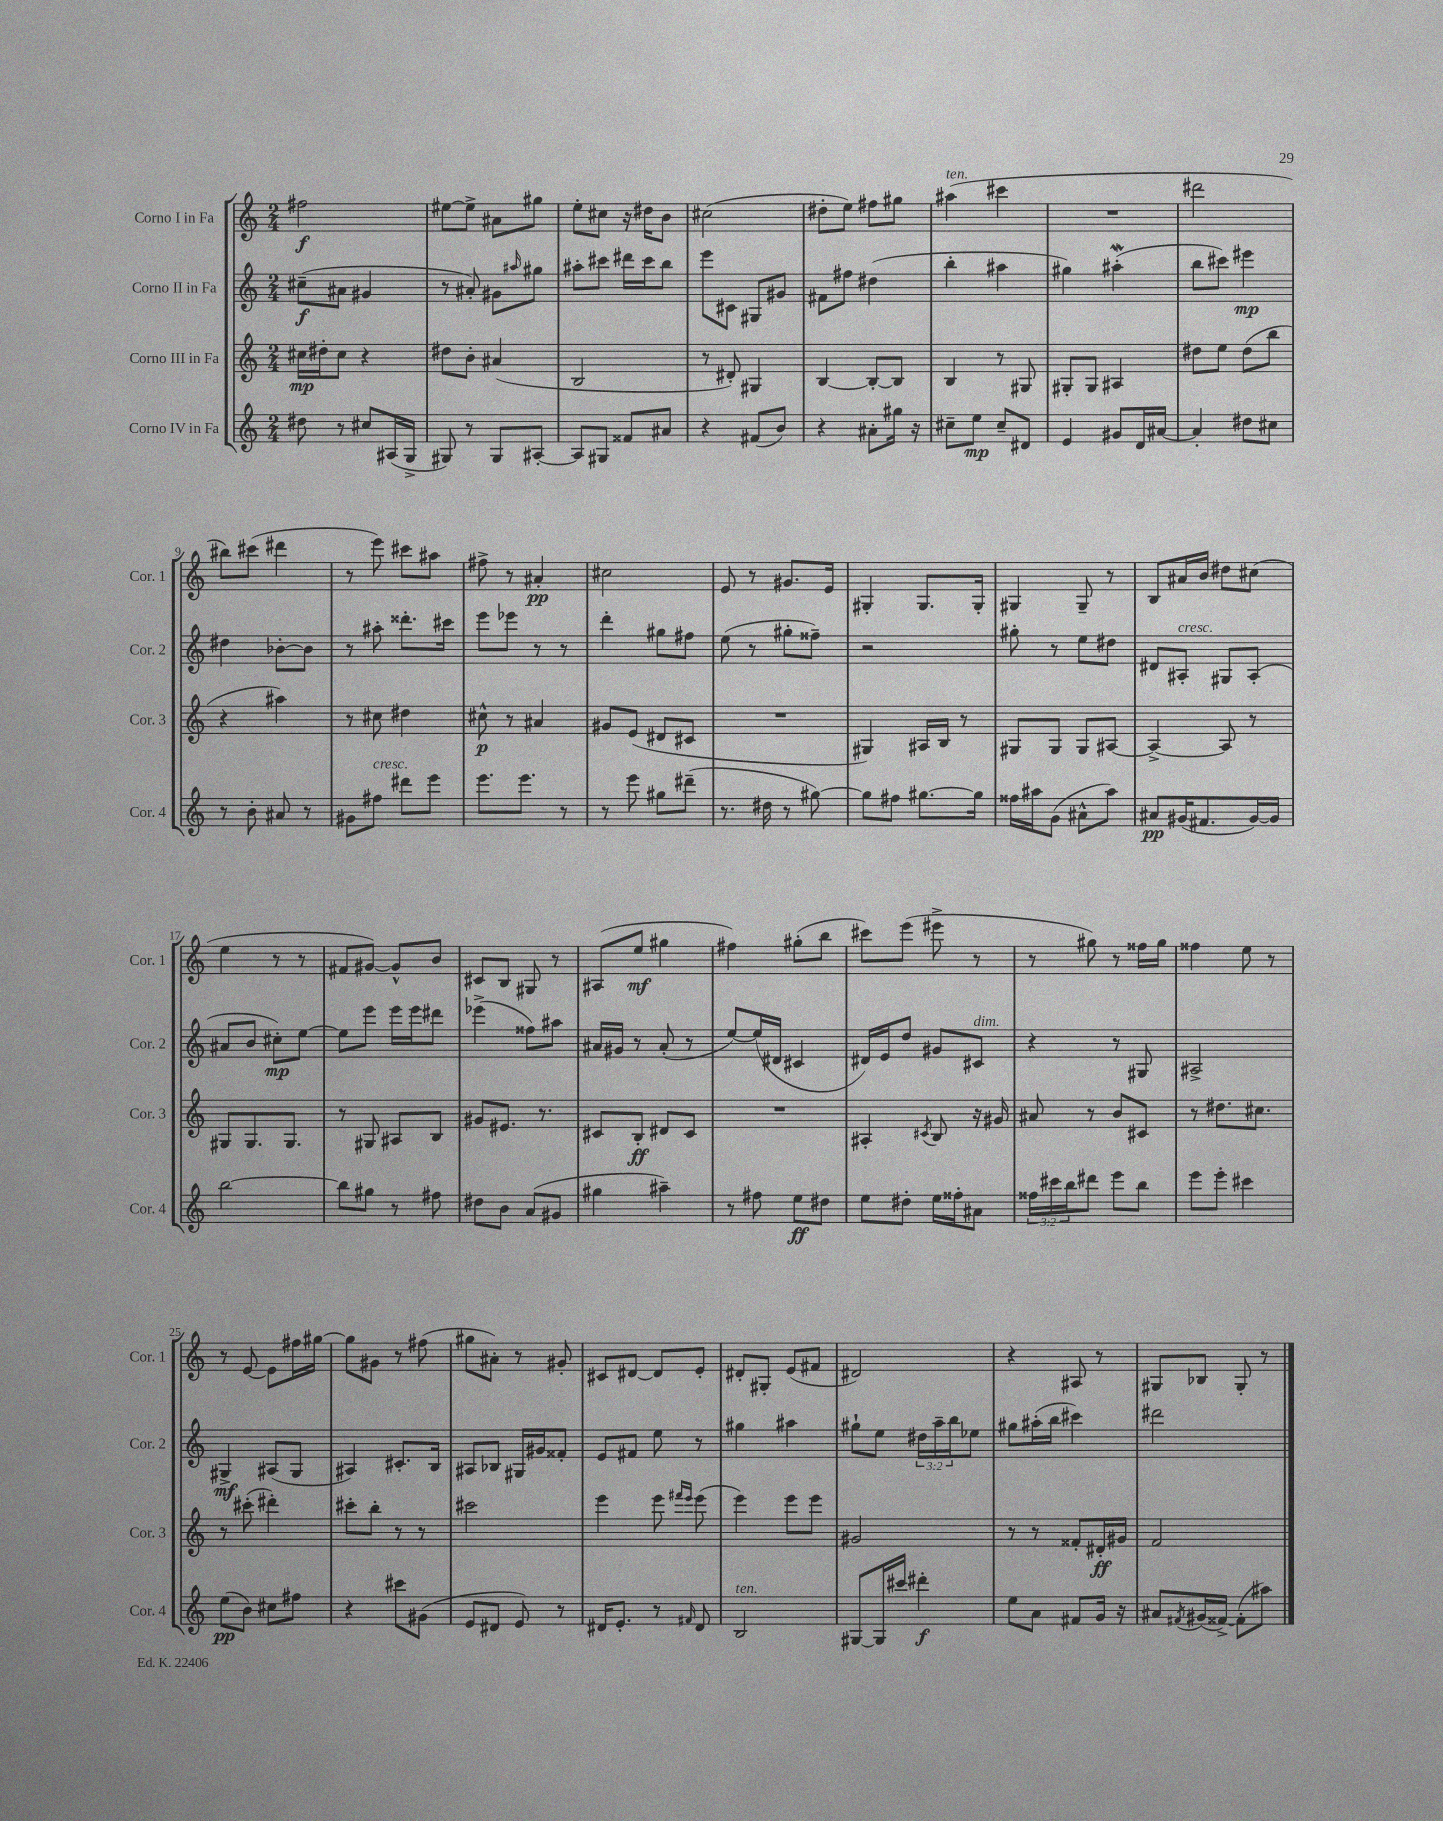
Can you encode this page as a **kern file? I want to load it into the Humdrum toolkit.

**kern	**kern	**kern	**kern
*staff4	*staff3	*staff2	*staff1
*clefG2	*clefG2	*clefG2	*clefG2
*k[]	*k[]	*k[]	*k[]
*M2/4	*M2/4	*M2/4	*M2/4
8dd#\	16cc#\LL	(8cc#~\L	2ff#\
.	16dd#'\J	.	.
8r	8cc#\J	8a#\J	.
8cc#/L	4r	4g#/	.
(16A#/L	.	.	.
16G^/JJ	.	.	.
=	=	=	=
8G#/)	8dd#\L	8r	[8ee#\L
8r	8b'\J	8a#'/)	8ee#^\]J
8G#/L	(4a#/	8g#\L	8a#\L
.	.	16qqaa#/	.
[8A#'/J	.	8gg#\J	8gg#\J
=	=	=	=
8A#/]L	2B/	8aa#'\L	8ee'\L
8G#/J	.	8ccc#\J	8cc#\J
8f##/L	.	16ddd#\LL	16r
.	.	16ccc#\J	16dd#\LK
8a#/J	.	8bb\J	8b\J
=	=	=	=
4r	8r	8eee\L	(2cc#\
.	8d#'/)	8c#\J	.
(8f#/L	4G#/	8G#/L	.
8b/J)	.	8g#/J	.
=	=	=	=
4r	[4B/	8f#\L	8dd#'\L
.	.	8ff#\J	8ee\J)
8a#'\L	8B'/_L	(4dd#\	8ff#\L
16gg#\Jk	8B/]J	.	8gg#\J
16r	.	.	.
=	=	=	=
8cc#~\L	4B/	4bb'\	(4aa#\
8ee\J	.	.	.
8cc#~/L	8r	4aa#\	4ccc#\
8d#/J	8G#/	.	.
=	=	=	=
4e/	8G#'/L	4gg#\)	2r
.	8G#/J	.	.
8g#/L	4A#/	(4aa#'\	.
16d/L	.	.	.
[16a#/JJ	.	.	.
=	=	=	=
4a#'/]	8dd#\L	8bb\L	2ddd#\
.	8ee\J	8ccc#\J)	.
8dd#\L	(8dd#\L	4eee#\	.
8cc#\J	8bb\J	.	.
=	=	=	=
8r	4r	4dd#\	8bb#\L)
8b'\	.	.	(8ccc#\J
8a#/	4aa#\)	[8b-'\L	4ddd#\
8r	.	8b-\]J	.
=	=	=	=
8g#\L	8r	8r	8r
8ff#\J	8cc#\	8aa#'\	8eee\)
8ddd#\L	4dd#\	8.ddd##'\L	8ccc#\L
8eee\J	.	.	8aa#\J
.	.	16ccc#\Jk	.
=	=	=	=
8.eee\L	8cc#^^\	8eee\L	8ff#^\
.	8r	8eee-\J	8r
8.eee\J	.	.	.
.	4a#/	8r	4a#'/
8r	.	8r	.
=	=	=	=
8r	8g#/L	4ddd'\	2cc#\
8eee\	(8e/J	.	.
8gg#\L	8d#/L	8gg#\L	.
(8ddd#~\J	8c#/J	8ff#\J	.
=	=	=	=
8.r	2r	(8ee\	8e/
.	.	8r	8r
16dd#\	.	.	.
8r	.	8gg#'\L	8.g#/L
[8gg#\)	.	8ff##~\J)	.
.	.	.	16e/Jk
=	=	=	=
8gg#\]L	4G#/)	2r	4G#'/
8ff#\J	.	.	.
[8.gg#\L	16A#/LL	.	8.G#/L
.	16B/JJ	.	.
.	8r	.	.
16gg#\]Jk	.	.	16G#'/Jk
=	=	=	=
16ff##\LL	8G#/L	8gg#'\	4G#/
16aa#\J	.	.	.
(8g\J	8G#/J	8r	.
8a#^^\L	8G#/L	8ee\L	8G#~/
8aa#\J)	[8A#/J	8dd#\J	8r
=	=	=	=
8a#/L	4A#^/_	8d#/L	8B/L
(16g#/K	.	8A#'/J	16a#/L
8.f#/	.	.	16b/JJ
.	8A#/]	8G#/L	8dd#\L
[16g#/L)	8r	(8A#'/J	(8cc#\J
16g#/]JJ	.	.	.
=	=	=	=
[2bb\	8G#/L	8a#/L	4ee\
.	8.G#/	8b/J	.
.	.	8cc#'\L)	8r
.	8.G#/J	.	.
.	.	[8ee\J	8r
=	=	=	=
8bb\]L	8r	8ee\]L	8f#/L
8gg#\J	8G#/	8eee\J	[8g#/J)
8r	8A#/L	16eee\LL	8g#^^/]L
.	.	16eee\J	.
8ff#\	8B/J	8ddd#\J	8b/J
=	=	=	=
8dd#\L	8g#/L	(4eee-^\	8c#/L
8b\J	8.e#/J	.	8B/J
(8a/L	.	8ff##\L)	8G#/
.	8.r	.	.
8g#/J	.	8aa#\J	8r
=	=	=	=
4gg#\	8c#/L	16a#/LL	(8A#/L
.	.	16g#/JJ	.
.	8B'/J	8r	8ee/J
4aa#~\)	8d#/L	(8a#'/	4gg#\
.	8c#/J	8r	.
=	=	=	=
8r	2r	[8ee/L)	4ff#\)
8ff#\	.	(16ee/]L	.
.	.	16d#/JJ	.
8ee\L	.	4c#/	(8gg#'\L
8dd#\J	.	.	8bb\J
=	=	=	=
8ee\L	4A#'/	16d#/LL)	8ccc#\L)
.	.	16e/J	.
8dd#'\J	.	8dd/J	(8eee\J
.	8qc#/	.	.
16ee\LL	8B/	8g#/L	8eee#^\
16ff##'\J	.	.	.
8a#\J	16r	8c#/J	8r
.	16g#/	.	.
=	=	=	=
24ff##\LL	8a#/	4r	8r
24ccc#\	.	.	.
24bb\J	.	.	.
8ddd#\J	8r	.	8gg#\)
8eee\L	8b/L	8r	8r
8bb\J	8c#/J	8G#/	16ff##\LL
.	.	.	16gg#\JJ
=	=	=	=
8eee\L	8r	2A#^/	4ff##\
8eee'\J	8.dd#\L	.	.
4ccc#\	.	.	8ee\
.	8.cc#\J	.	.
.	.	.	8r
=	=	=	=
(8ee\L	8r	4G#^/	8r
8b\J)	(8ccc#'\	.	[8e/
8cc#\L	4ddd#'\)	(8A#/L	8e\]L
8ff#\J	.	8G#/J	16ff#\L
.	.	.	[16gg#\JJ
=	=	=	=
4r	8ccc#'\L	4A#/)	8gg#\]L
.	8bb'\J	.	8g#\J
8ccc#\L	8r	8.c#'/L	8r
(8g#\J	8r	.	(8ff#\
.	.	16B/Jk	.
=	=	=	=
8e/L	2ccc#\	8A#/L	8gg#\L
8d#/J	.	8B-/J	8a#'\J)
8e/)	.	16G#/LL	8r
.	.	16g#/J	.
8r	.	8f##'/J	8g#'/
=	=	=	=
16d#/LK	4eee\	8e/L	8c#/L
8.e'/J	.	.	.
.	.	8f#/J	[8d#/J
8r	8eee\	8ee\	8d#/]L
.	16qqfff#/LL	.	.
16qqf#/	16qqeee/JJ	.	.
8d#/	(8eee\	8r	8e'/J
=	=	=	=
2B/	4eee\)	4gg#\	8d#'/L
.	.	.	8G#'/J
.	8eee\L	4aa#\	(8e/L
.	8eee\J	.	8f#/J
=	=	=	=
[8G#/L	2g#/	8gg#`\L	2d#/)
16G#/]L	.	8ee\J	.
16ccc#/JJ	.	.	.
4ddd#'\	.	24dd#\LL	.
.	.	24aa~\	.
.	.	24bb\J	.
.	.	8ee-\J	.
=	=	=	=
8ee\L	8r	8gg#\L	4r
8a\J	8r	(16aa#'\L	.
.	.	16bb\JJ	.
8f#/L	8f##'/L	4ccc#\)	8A#/
16g/Jk	16d#'/L	.	8r
16r	16g#/JJ	.	.
=	=	=	=
8a#/L	2f/	2ddd#\	8G#/L
8qf#/	.	.	.
(16g#/L	.	.	8B-/J
[16f##^/JJ)	.	.	.
(8f##'\]L	.	.	8G#'/
8aa#\J)	.	.	8r
==	==	==	==
*-	*-	*-	*-
